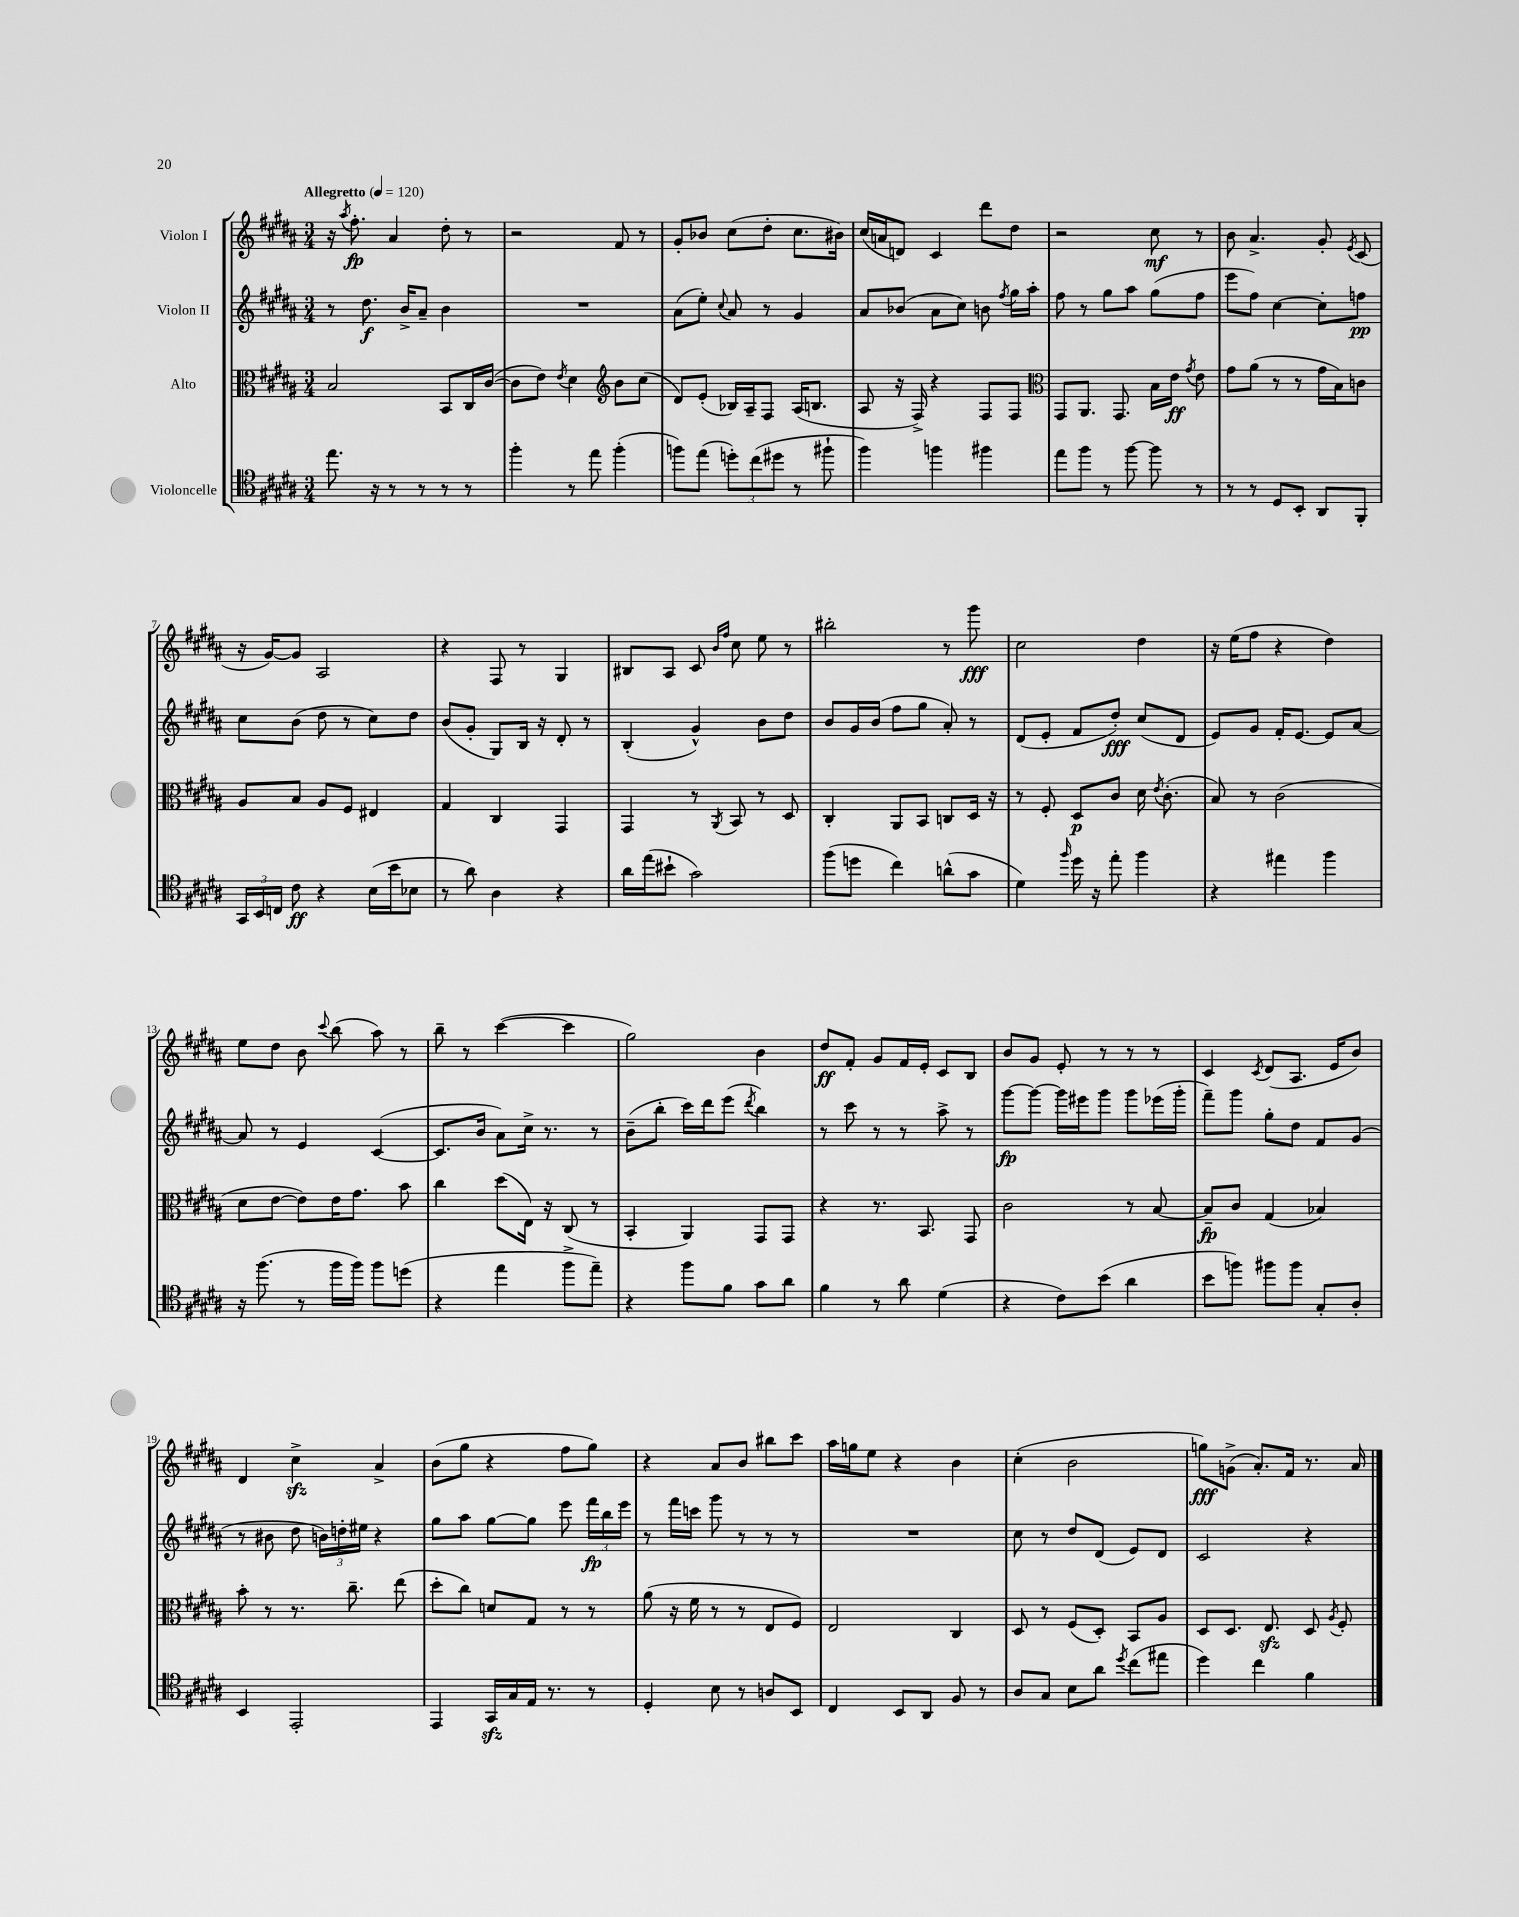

**kern	**kern	**kern	**kern
*staff4	*staff3	*staff2	*staff1
*clefC4	*clefC3	*clefG2	*clefG2
*k[f#c#g#d#a#]	*k[f#c#g#d#a#]	*k[f#c#g#d#a#]	*k[f#c#g#d#a#]
*M3/4	*M3/4	*M3/4	*M3/4
*MM120	*MM120	*MM120	*MM120
8.ee\	2B/	8r	16r
.	.	.	8qaa#/
.	.	.	8.ff#'\
.	.	8.dd#\	.
16r	.	.	.
8r	.	.	4a#/
.	.	16b^/LK	.
8r	.	8a#~/J	.
8r	8BB/L	4b\	8dd#'\
8r	16C#/L	.	8r
.	([16c#/JJ	.	.
=	=	=	=
4ff#'\	8c#\]L	2.r	2r
.	8e\J)	.	.
.	8qe/	.	.
8r	4d#\	.	.
8ee\	.	.	.
*	*clefG2	*	*
(4ff#'\	8b\L	.	8f#/
.	(8cc#\J	.	8r
=	=	=	=
8ff\L)	8d#/L)	(8a#\L	8g#'/L
(8ee\J	(8e'/J	8ee'\J)	8b-/J
.	.	8qqcc#/	.
12dd'\L)	16B-/LL)	8a#/	(8cc#\L
.	16A#~/J	.	.
(12cc#\	.	.	.
.	8F#/J	8r	8dd#'\J
12dd#\J	.	.	.
8r	(16A#/LK	4g#/	8.cc#\L
.	8.B/J	.	.
8ff#`\	.	.	.
.	.	.	16b#\Jk)
=	=	=	=
4ff#\)	8A#/	8a#/L	(16cc#/LL
.	.	.	16a/J
.	16r	(8b-/J	8d/J)
.	16F#^/)	.	.
4ff\	4r	8a#\L	4c#/
.	.	8cc#\J)	.
4ff#\	8F#/L	8b\	8ddd#\L
.	.	8qff#/	.
.	8F#/J	16gg#\LL	8dd#\J
.	.	16aa#'\JJ	.
=	=	=	=
*	*clefC3	*	*
8ee\L	8GG#/L	8ff#\	2r
8ff#\J	8.AA#/J	8r	.
8r	.	8gg#\L	.
.	8.GG#/	.	.
[8ff#\	.	8aa#\J	.
8ff#\]	16B\LL	(8gg#\L	8cc#\
.	16e\JJ	.	.
.	8qg#/	.	.
8r	8e\	8ff#\J	8r
=	=	=	=
8r	8g#\L	8eee\L	8b\
8r	(8a#\J	8ff#\J)	4.a#^/
8D#/L	8r	[4cc#\	.
8BB'/J	8r	.	.
8AA#/L	16g#\LL	8cc#'\]L	8g#'/
.	16B\J)	.	.
.	.	.	8qe/
8FF#'/J	8c\J	8ff\J	(8c#/
=	=	=	=
24GG#/LL	8A#/L	8cc#\L	16r
24BB/	.	.	.
.	.	.	[16g#/LK)
24C/JJ	.	.	.
8c#\	8B/J	(8b\J	8g#/]J
4r	8A#/L	8dd#\	2A#/
.	8F#/J	8r	.
(16B\LL	4E#/	8cc#\L)	.
16b\J	.	.	.
8B-\J	.	8dd#\J	.
=	=	=	=
8r	4G#/	(8b/L	4r
8a#\)	.	8g#'/J	.
4A#\	4C#/	8G#/L)	8F#/
.	.	16B/Jk	8r
.	.	16r	.
4r	4GG#/	8d#'/	4G#/
.	.	8r	.
=	=	=	=
16a#\LL	4GG#/	(4B'/	8B#/L
(16ee\J	.	.	.
8b#`\J	.	.	8A#/J
2g#\)	8r	4g#^^/)	8c#/
.	.	.	16qqb/LL
.	8qAA#/	.	16qqff#/JJ
.	8BB/	.	8cc#\
.	8r	8b\L	8ee\
.	8D#/	8dd#\J	8r
=	=	=	=
(8ff#\L	4C#'/	8b/L	2bb#'\
8dd\J	.	16g#/L	.
.	.	(16b/JJ	.
4cc#\)	8AA#/L	8ff#\L	.
.	8BB/J	8gg#\J	.
(8a^^\L	8C/L	8a#'/)	8r
8g#\J	16D#/Jk	8r	8ggg#\
.	16r	.	.
=	=	=	=
4d#\)	8r	(8d#/L	2cc#\
.	8F#'/	8e'/J	.
16qqff#/	.	.	.
16dd#\	8D#/L	8f#/L	.
16r	.	.	.
8ee'\	8c#/J	8dd#'/J)	.
4ff#\	16d#\	(8cc#/L	4dd#\
.	8qe/	.	.
.	(8.c#'\	.	.
.	.	8d#/J	.
=	=	=	=
4r	8B/)	8e/L)	16r
.	.	.	(16ee\LK
.	8r	8g#/J	8ff#\J
4ee#\	(2c#\	16f#'/LK	4r
.	.	[8.e/J	.
4ff#\	.	8e/]L	4dd#\)
.	.	[8a#/J	.
=	=	=	=
16r	8d#\L	8a#/]	8ee\L
(8.ff#\	.	.	.
.	[8e\J	8r	8dd#\J
8r	8e\]L)	4e/	8b\
.	.	.	8qqccc#/
16ff#\LL	16e\K	.	(8bb\
16ff#\JJ)	8.g#\J	.	.
8ff#\L	.	([4c#/	8aa#\)
(8dd\J	8b\	.	8r
=	=	=	=
4r	4cc#\	8.c#/]L	8bb~\
.	.	.	8r
.	.	16b/Jk	.
4ee\	(8dd#\L	8a#\L)	([4ccc#\
.	16E\Jk)	16cc#^\Jk	.
.	16r	8.r	.
8ff#^\L	(8C#/	.	4ccc#\]
8ee~\J)	8r	8r	.
=	=	=	=
4r	4BB'/	(8b~\L	2gg#\)
.	.	8bb'\J	.
8ff#\L	4AA#/)	16ccc#\LL)	.
.	.	16ddd#\J	.
8f#\J	.	(8eee\J	.
.	.	8qddd#/	.
8g#\L	8GG#/L	4bb\)	4b\
8a#\J	8GG#/J	.	.
=	=	=	=
4f#\	4r	8r	8dd#/L
.	.	8ccc#\	8f#'/J
8r	8.r	8r	8g#/L
8a#\	.	8r	16f#/L
.	8.BB/	.	16e'/JJ
(4d#\	.	8aa#^\	8c#/L
.	8GG#/	8r	8B/J
=	=	=	=
4r	2c#\	[8ggg#\L	8b/L
.	.	8ggg#\_J	8g#/J
8c#\L)	.	16ggg#\]LL	8e'/
.	.	16eee#\J	.
(8b\J	.	8ggg#\J	8r
4a#\	8r	8ggg#\L	8r
.	[8B/	(16eee-\L	8r
.	.	16ggg#'\JJ	.
=	=	=	=
8b\L	8B~/]L	8fff#~\L)	4c#/
8ff\J)	8c#/J	8ggg#\J	.
.	.	.	8qc#/
8ff#\L	(4G#/	8gg#'\L	(8d#/L
8ff#\J	.	8dd#\J	8.A#/J
8G#'/L	4B-/)	8f#/L	.
.	.	.	16e/LK
8A#'/J	.	(8g#/J	8b/J)
=	=	=	=
4BB/	8b'\	8r	4d#/
.	8r	8b#\	.
2EE'/	8.r	8dd#\	4cc#^\
.	.	24b\LL)	.
.	.	24dd'\	.
.	8.cc#~\	.	.
.	.	24ee#\JJ	.
.	.	4r	4a#^/
.	(8ee\	.	.
=	=	=	=
4EE/	8dd#'\L	8gg#\L	(8b\L
.	8cc#\J)	8aa#\J	8gg#\J
16GG#/LL	8d/L	[8gg#\L	4r
16G#/	.	.	.
16E/JJ	8G#/J	8gg#\]J	.
8.r	.	.	.
.	8r	8eee\	8ff#\L
8r	8r	24fff#\LL	8gg#\J)
.	.	24bb\	.
.	.	24eee\JJ	.
=	=	=	=
4D#'/	(8a#\	8r	4r
.	16r	16fff#\LL	.
.	16f#\	16ccc\JJ	.
8B\	8r	8ggg#\	8a#/L
8r	8r	8r	8b/J
8A/L	8E/L	8r	8bb#\L
8BB/J	8F#/J)	8r	8ccc#\J
=	=	=	=
4C#/	2E/	2.r	16aa#\LL
.	.	.	16gg\J
.	.	.	8ee\J
8BB/L	.	.	4r
8AA#/J	.	.	.
8F#/	4C#/	.	4b\
8r	.	.	.
=	=	=	=
8A#/L	8D#/	8cc#\	(4cc#'\
8G#/J	8r	8r	.
8B\L	(8F#/L	8dd#/L	2b\
8a#\J	8D#'/J)	(8d#/J	.
8qdd#/	.	.	.
(8cc#\L	8BB/L	8e/L)	.
8ee#\J	8A#/J	8d#/J	.
=	=	=	=
4dd#\)	8D#/L	2c#/	8gg\L)
.	8.D#/J	.	(8g^\J
4cc#\	.	.	8.a#'/L)
.	8.E/	.	.
.	.	.	16f#/Jk
4f#\	8D#/	4r	8.r
.	8qA#/	.	.
.	8F#'/	.	.
.	.	.	16a#/
==	==	==	==
*-	*-	*-	*-
